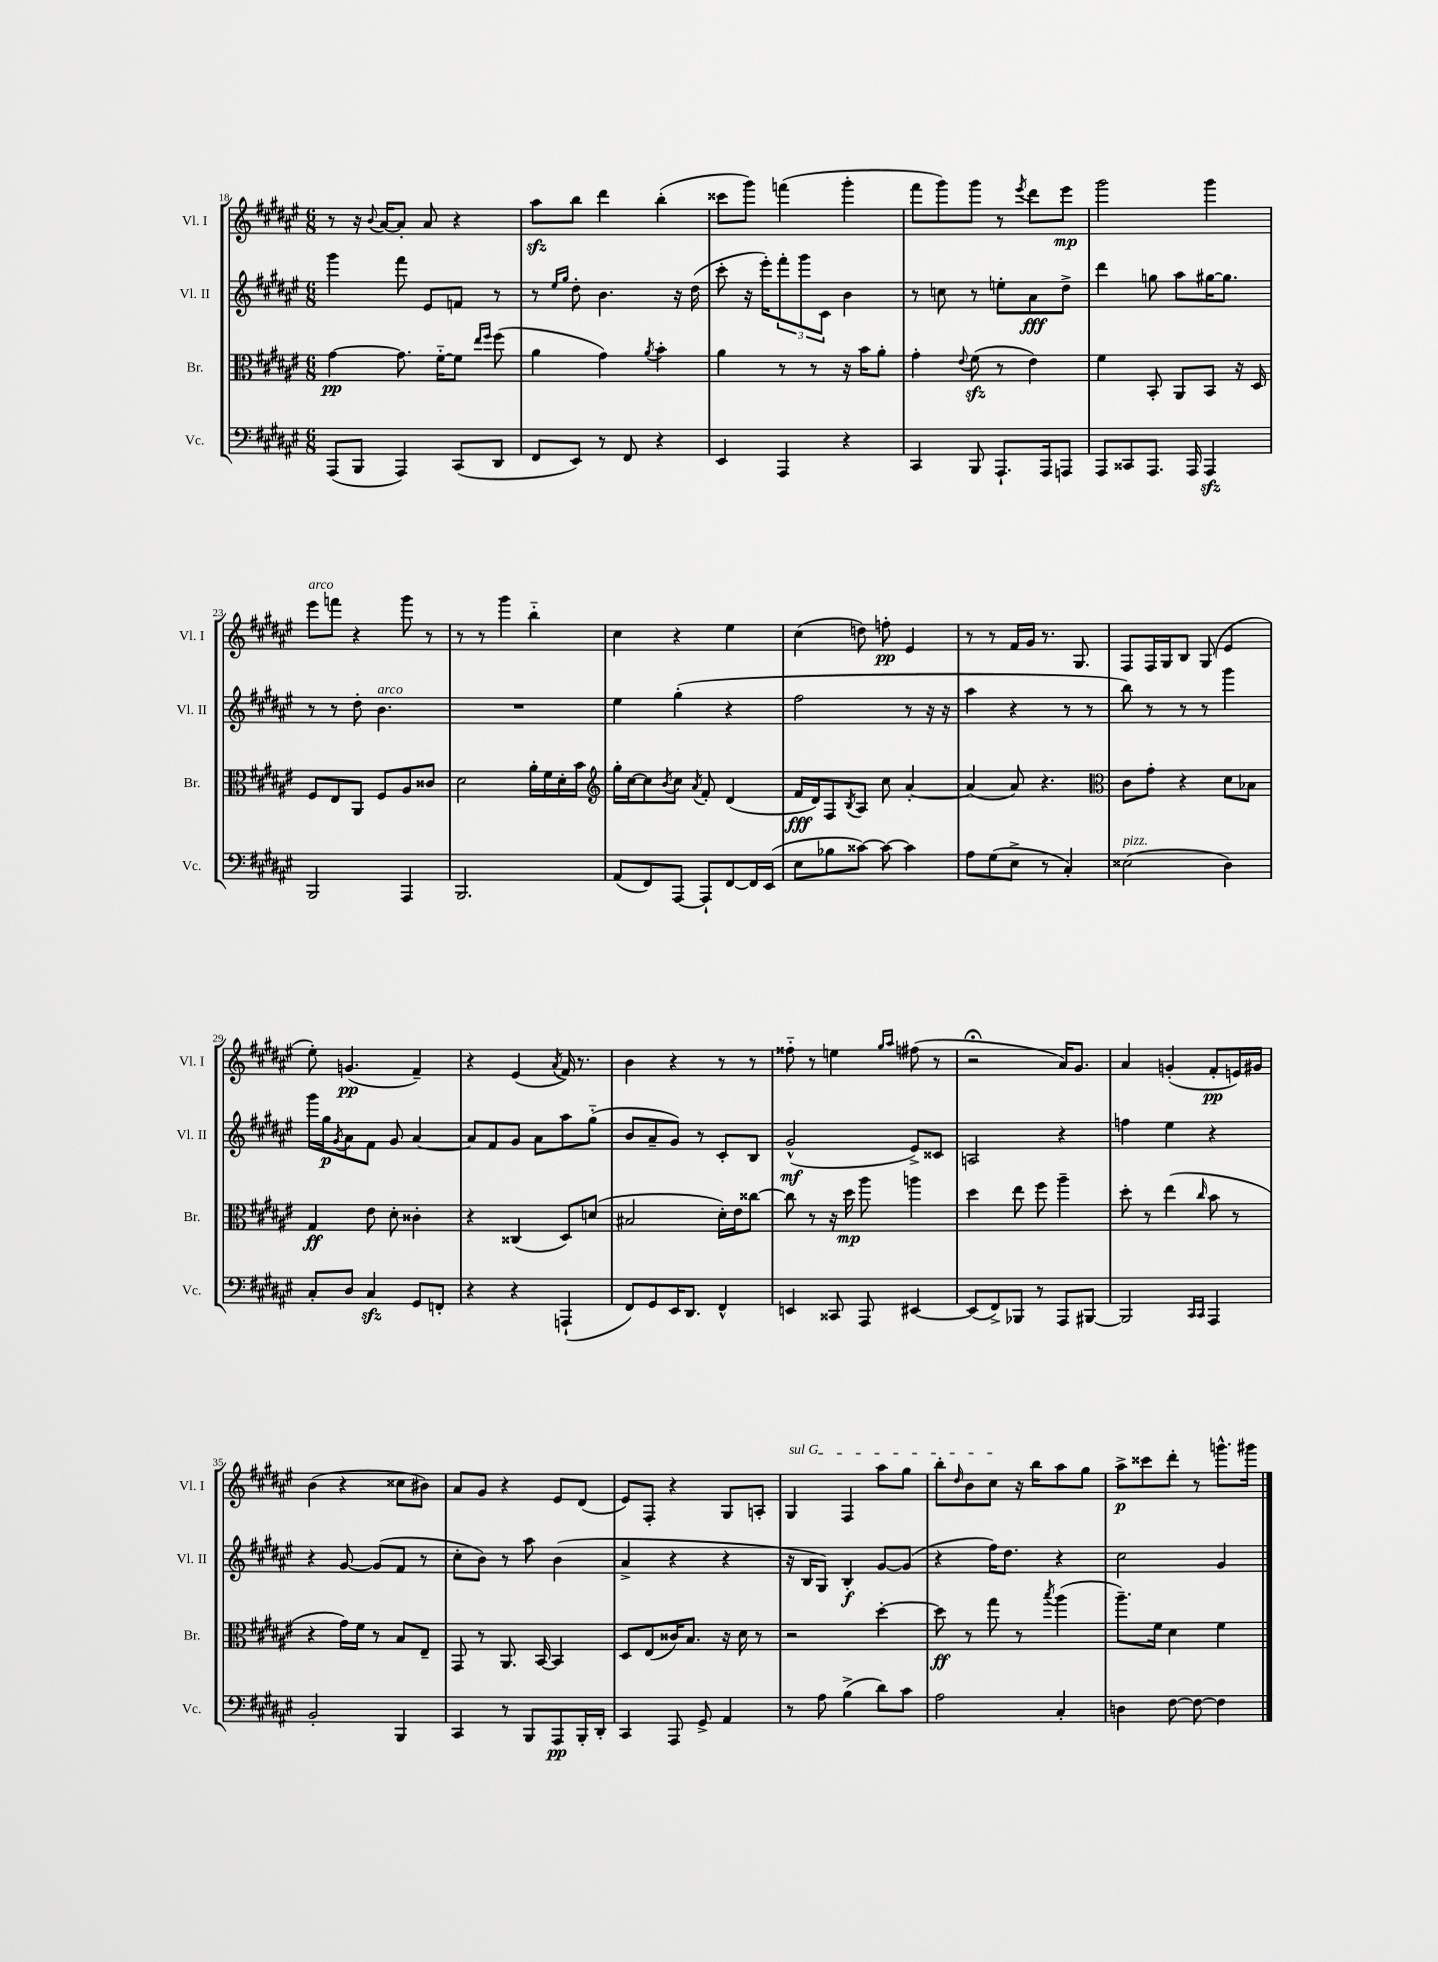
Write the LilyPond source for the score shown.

<<
\new StaffGroup <<
\new Staff = "s0" \with { instrumentName = "Vl. I" shortInstrumentName = "Vl. I" } {
    \clef treble \key fis \major \numericTimeSignature \time 6/8
    r8 r16 \appoggiatura { b'8 } ais'16~ ais'8-. ais'8 r4 |
    ais''8\sfz b''8 dis'''4 b''4-.( |
    cisis'''8 gis'''8) f'''4( gis'''4-. |
    fis'''8 gis'''8) gis'''8 r8 \acciaccatura { eis'''8 } dis'''8 eis'''8\mp |
    gis'''2 gis'''4 |
    eis'''8^\markup { \italic "arco" } f'''8 r4 gis'''8 r8 |
    r8 r8 gis'''4 b''4-_ |
    cis''4 r4 eis''4 |
    cis''4( d''8) f''8-.\pp eis'4 |
    r8 r8 fis'16 gis'16 r8. gis8. |
    fis8 fis16 gis16 b8 gis8( eis'4 |
    eis''8-.) g'4.\pp( fis'4--) |
    r4 eis'4( \acciaccatura { ais'8 } fis'16) r8. |
    b'4 r4 r8 r8 |
    fisis''8-_ r8 e''4 \grace { gis''16 ais''16 } fis''8( r8 |
    r2\fermata ais'16) gis'8. |
    ais'4 g'4-.( fis'8-.\pp e'16) gis'16 |
    b'4( r4 cisis''8 bis'8) |
    ais'8 gis'8 r4 eis'8 dis'8( |
    eis'8) fis8-. r4 gis8 a8-. |
    \once \override TextSpanner.bound-details.left.text = \markup { \italic "sul G" } gis4\startTextSpan fis4 ais''8 gis''8 |
    b''8-. \grace { dis''16 } b'8 cis''8\stopTextSpan r16 b''16 ais''8 gis''8 |
    ais''8->\p cisis'''8 dis'''8-. r8 g'''8.-^ gis'''16 \bar "|." |
}
\new Staff = "s1" \with { instrumentName = "Vl. II" shortInstrumentName = "Vl. II" } {
    \clef treble \key fis \major \numericTimeSignature \time 6/8
    gis'''4 fis'''8 eis'8 f'8 r8 |
    r8 \grace { eis''16 gis''16 } dis''8-. b'4. r16 dis''16( |
    cis'''8-. r16 eis'''16-.) \tuplet 3/2 { fis'''8-. gis'''8 cis'8 } b'4 |
    r8 c''8 r8 e''8-. ais'8\fff dis''8-> |
    dis'''4 g''8 ais''8 gis''16~ gis''8. |
    r8 r8 dis''8-. b'4.^\markup { \italic "arco" } |
    R2. |
    eis''4 gis''4-.( r4 |
    fis''2 r8 r16 r16 |
    ais''4 r4 r8 r8 |
    b''8) r8 r8 r8 gis'''4 |
    gis'''16 gis''16\p \acciaccatura { gis'8 } ais'8 fis'8 gis'8 ais'4~ |
    ais'8 fis'8 gis'8 ais'8 ais''8 gis''8-_( |
    b'8 ais'8-- gis'8) r8 cis'8-. b8 |
    gis'2-^\mf( eis'8->) cisis'8 |
    a2 r4 |
    f''4 eis''4 r4 |
    r4 gis'8~ gis'8( fis'8 r8 |
    cis''8-. b'8) r8 ais''8 b'4( |
    ais'4-> r4 r4 |
    r16 b16 gis8) b4-.\f gis'8~ gis'8( |
    r4 fis''16) dis''8. r4 |
    cis''2 gis'4 \bar "|." |
}
\new Staff = "s2" \with { instrumentName = "Br." shortInstrumentName = "Br." } {
    \clef alto \key fis \major \numericTimeSignature \time 6/8
    gis'4~\pp gis'8. fis'16~-_ fis'8 \grace { eis''16 fis''16 } fis''8( |
    ais'4 gis'4) \acciaccatura { ais'8 } b'4-. |
    ais'4 r8 r8 r16 b'16 ais'8-. |
    gis'4-. \appoggiatura { eis'8 } fis'8\sfz( r8 eis'4) |
    fis'4 b,8-. ais,8 b,8 r16 dis16 |
    fis8 eis8 ais,8 fis8 ais8 cisis'8 |
    dis'2 ais'16-. fis'16 dis'16-. b'16 |
    \clef treble gis''16-. cis''16~ cis''8 \acciaccatura { b'8 } cis''8 \acciaccatura { ais'8 } fis'8-. dis'4( |
    fis'16\fff dis'16) fis8 \acciaccatura { b8 } ais8 cis''8 ais'4~-. |
    ais'4( ais'8) r4. |
    \clef alto cis'8 gis'8-. r4 dis'8 bes8 |
    gis4\ff eis'8 dis'8-. cisis'4-. |
    r4 cisis4( dis8) d'8( |
    bis2 dis'16-.) eis'16 cisis''8~ |
    cisis''8 r8 r16 dis''16\mp ais''8 a''4 |
    dis''4 eis''8 fis''8 ais''4-- |
    dis''8-. r8 eis''4( \grace { cis''16 } b'8 r8 |
    r4 gis'16) fis'16 r8 b8 eis8-- |
    gis,8 r8 ais,8. b,16~ b,4 |
    dis8 eis8( cisis'16) b8. r16 dis'16 r8 |
    r2 dis''4~-. |
    dis''8\ff r8 gis''8 r8 \acciaccatura { b''8 } ais''4( |
    ais''8.--) fis'16 dis'4 fis'4 \bar "|." |
}
\new Staff = "s3" \with { instrumentName = "Vc." shortInstrumentName = "Vc." } {
    \clef bass \key fis \major \numericTimeSignature \time 6/8
    ais,,8( b,,8 ais,,4) cis,8( dis,8 |
    fis,8 eis,8) r8 fis,8 r4 |
    eis,4 ais,,4 r4 |
    cis,4 b,,8 ais,,8.-! ais,,16 a,,8 |
    ais,,8 cisis,8 ais,,8. ais,,16 ais,,4\sfz |
    b,,2 ais,,4 |
    b,,2. |
    ais,8( fis,8) ais,,8~ ais,,8-! fis,8~ fis,16 eis,16( |
    eis8 bes8 cisis'8~) cisis'8~ cisis'4 |
    ais8 gis8( eis8-> r8 cis4-.) |
    eisis2^\markup { \italic "pizz." }( dis4) |
    cis8-. dis8 cis4\sfz gis,8 f,8-. |
    r4 r4 a,,4-!( |
    fis,8) gis,8 eis,16 dis,8. fis,4-^ |
    e,4 cisis,8 ais,,8 eis,4~ |
    eis,8( fis,8->) bes,,8 r8 ais,,8 bis,,8~ |
    bis,,2 \grace { cis,16 cis,16 } ais,,4 |
    b,2-. b,,4 |
    cis,4 r8 b,,8 ais,,8\pp b,,16-. dis,16-. |
    cis,4 ais,,8 gis,8-> ais,4 |
    r8 ais8 b4->( dis'8) cis'8 |
    ais2 cis4-. |
    d4 fis8~ fis8~ fis4 \bar "|." |
}
>>
>>
\layout { \context { \Score currentBarNumber = #18 } }
